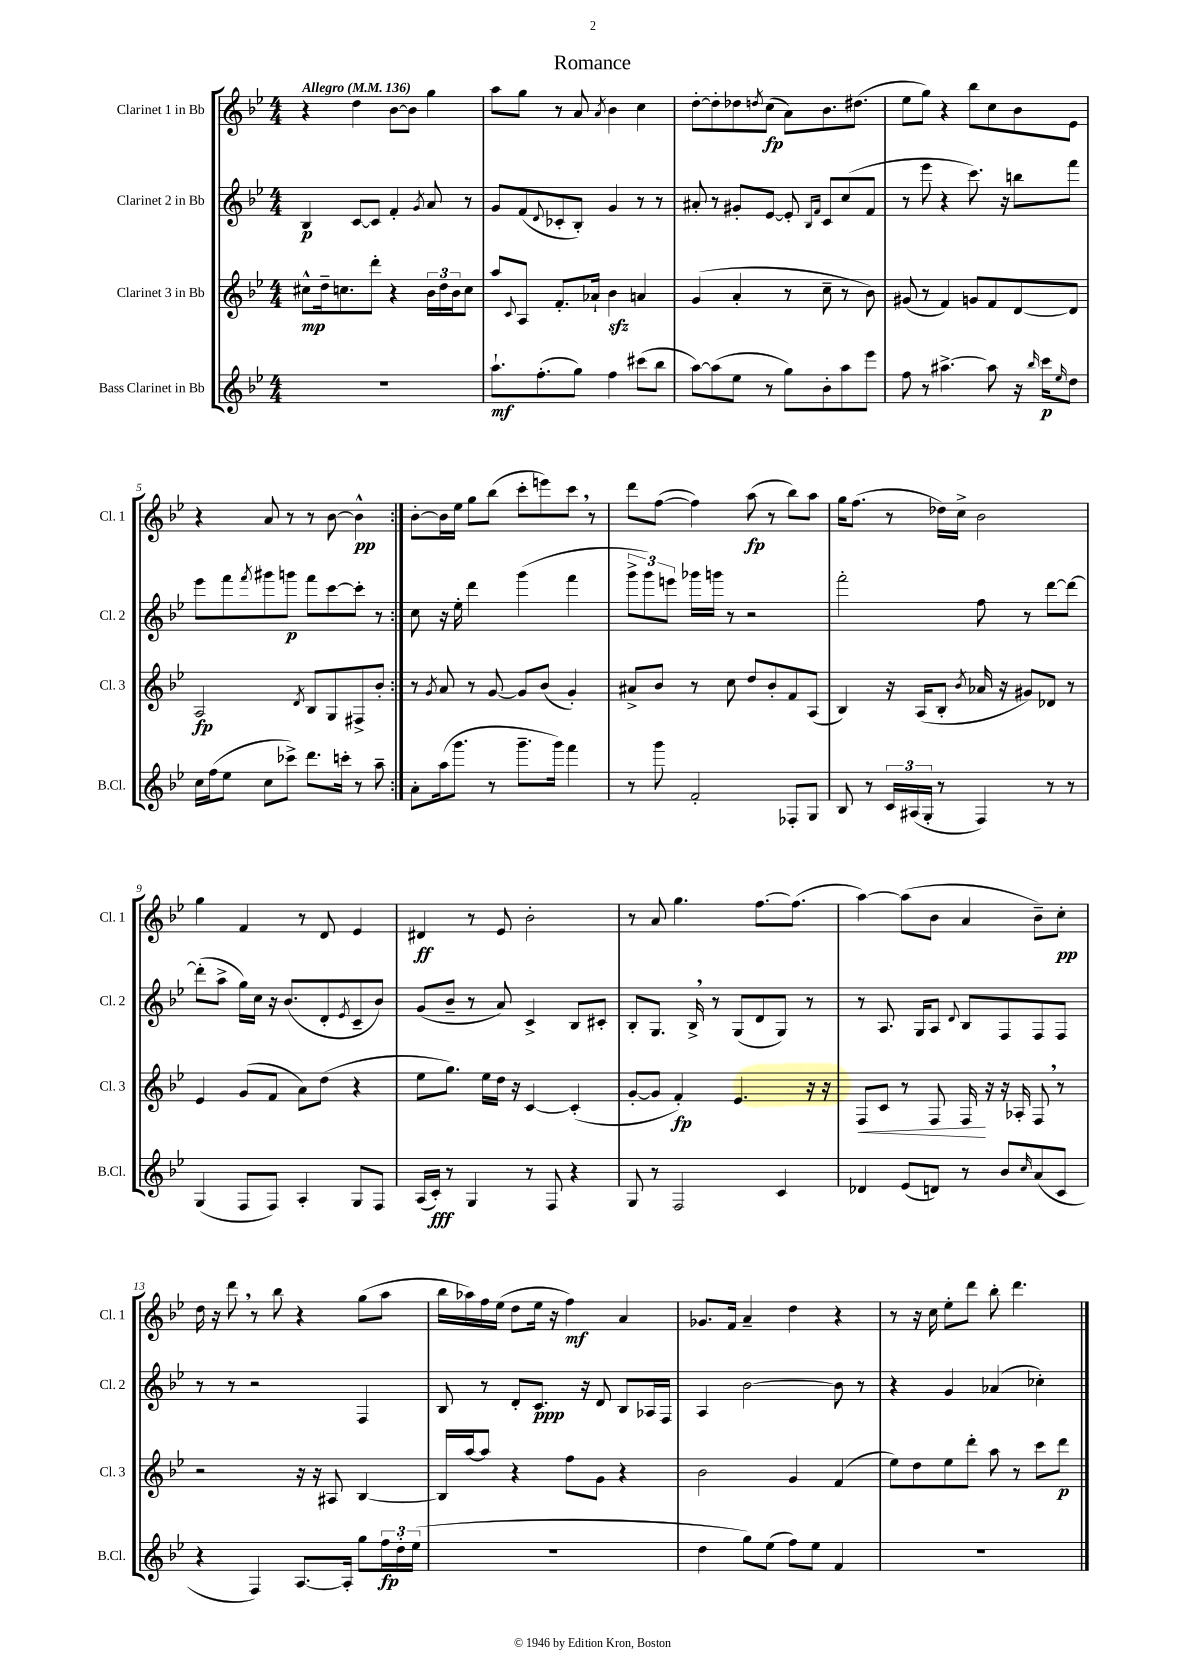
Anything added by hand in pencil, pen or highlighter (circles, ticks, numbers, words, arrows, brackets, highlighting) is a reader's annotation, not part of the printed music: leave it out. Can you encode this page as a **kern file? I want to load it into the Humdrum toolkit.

**kern	**kern	**kern	**kern
*staff4	*staff3	*staff2	*staff1
*clefG2	*clefG2	*clefG2	*clefG2
*k[b-e-]	*k[b-e-]	*k[b-e-]	*k[b-e-]
*M4/4	*M4/4	*M4/4	*M4/4
*MM136	*MM136	*MM136	*MM136
1r	8cc#^^\L	4B-/	4r
.	16dd~\k	.	.
.	8.cc\	.	.
.	.	[8c/L	4dd\
.	8ddd'\J	8c/]J	.
.	4r	4f'/	[8b-\L
.	.	.	8b-\]J
.	.	8qg/	.
.	24b-\LL	8a/	4gg\
.	24dd\	.	.
.	24b-\J	.	.
.	8cc\J	8r	.
=	=	=	=
8.aa`\L	8aa/L	8g/L	8aa\L
.	8qqc/	.	.
.	8A/J	(8f/	8gg\J
(8.ff'\	.	.	.
.	.	8qqd/	.
.	8.f'/L	8c-'/	8r
8gg\J)	.	8B-'/J)	8a/
.	16a-`/Jk	.	.
.	.	.	8qa/
4ff\	4b-\	4g/	4b-\
(8ccc#\L	4a/	8r	4cc\
8bb-\J	.	8r	.
=	=	=	=
[8aa\L)	(4g/	8a#'/	[8dd'\L
(8aa\]	.	8r	8dd'\]
8ee-\J	4a'/	8g#'/L	8dd-\
.	.	.	8qdd/
8r	.	[8e-/J	(8cc\J
8gg\L)	8r	8e-'/]	8a\L)
.	.	16qqB-/LL	.
.	.	16qqf/JJ	.
8b-'\	8cc~\	8c/L	8.b-\
8aa\	8r	(8cc/	.
.	.	.	(8.dd#\J
8eee-\J	8b-\)	8f/J	.
=	=	=	=
8ff\	(8g#/	8r	8ee-\L
8r	8r	8eee-\	8gg\J)
[4.aa#^\	4f/)	4r	4r
.	8g/L	8.ccc\)	8bb-\L
8aa#\]	8f/	.	8cc\
.	.	16r	.
16r	[8d/	8bb\L	8b-\
16qqbb-/	.	.	.
16ccc\LK	.	.	.
16qqee-/	.	.	.
8dd\J	8d/]J	8fff\J	8e-\J
=	=	=	=
16cc\LL	2A/	8eee-\L	4r
(16ff\J	.	.	.
8ee-\J	.	8fff\	.
.	.	8qfff/	.
8cc\L	.	8ggg#\	8a/
8ccc-^\J)	.	8ggg\J	8r
.	8qd/	.	.
8.ddd\L	8B-/L	8fff\L	8r
.	8G/	[8ccc\	[8b-\
16ccc'\Jk	.	.	.
8r	8F#^/	8ccc'\]J	4b-^^\]
8aa~\	8b-'/J	8r	.
=:|!	=:|!	=:|!	=:|!
8a'\L	8r	8cc\	[8b-'\L
.	8qg/	.	.
(16aa\k	8a/	16r	16b-\]L
8.ggg\J	.	16ee-'\	16ee-\JJ
.	8r	4ddd\	8gg\L
8r	[8g/	.	(8bb-\J
8.ggg~\L	8g/]L	(4ggg\	8ccc'\L
.	(8b-/J	.	8eee\)
16ggg\Jk)	.	.	.
4fff\	4g'/)	4fff\	8ccc\J
.	.	.	8r
=	=	=	=
8r	8a#^/L	12ggg^\L	8ddd\L
.	.	12ggg\)	.
8ggg\	8b-/J	.	([8ff\J
.	.	12eee\J	.
2f'/	8r	16ggg-\LL	4ff\])
.	.	16ggg\JJ	.
.	8cc\	8r	.
.	8dd/L	2r	(8aa\
.	8b-'/	.	8r
8F-'/L	8f/	.	8bb-\L)
8G/J	(8A/J	.	8aa\J
=	=	=	=
8B-/	4B-/)	2fff'\	16gg\LK
.	.	.	(8.ff\J
8r	.	.	.
24c/LL	16r	.	8r
(24A#/	.	.	.
.	(16A/LK	.	.
24G'/JJ	.	.	.
8r	8B-'/J	.	16dd-\LL)
.	.	.	16cc^\JJ
.	8qb-/	.	.
4F/)	16a-/	8ff\	2b-\
.	16r	.	.
.	8g#/L)	8r	.
8r	8d-/J	[8ddd\L	.
8r	8r	8ddd\_J	.
=	=	=	=
(4G/	4e-/	(8ddd'\]L	4gg\
.	.	8aa^\J	.
8F/L	(8g/L	16gg\LL)	4f/
.	.	16cc\JJ	.
8F/J)	8f/J	16r	.
.	.	(8.b-/L	.
4A'/	8a\L)	.	8r
.	(8dd\J	8d'/	8d/
.	.	8qe-/	.
8G/L	4r	8c~/	4e-/
8F/J	.	8b-/J)	.
=	=	=	=
(16A/LL	8ee-\L	(8g/L	4d#/
16c'/JJ)	.	.	.
8r	8.gg\J)	8b-~/J	.
4G/	.	8r	8r
.	16ee-\LL	.	.
.	16dd\JJ	8a/)	8e-/
.	16r	.	.
8r	[4c/	4c^/	2b-'\
8F/	.	.	.
4r	(4c'/]	8B-/L	.
.	.	8c#'/J	.
=	=	=	=
8G/	[8g'/L	8B-'/L	8r
8r	8g/]J	8.G/J	8a/
2F/	4f'/)	.	4.gg\
.	.	16B-^/	.
.	.	8r	.
.	4.e-/	(8G/L	.
.	.	8d/	[8.ff\L
4c/	.	8G/J)	.
.	.	.	(8.ff\]J
.	16r	8r	.
.	16r	.	.
=	=	=	=
4d-/	8F/L	8r	[4aa\)
.	8c/J	8.A/	.
(8e-/L	8r	.	(8aa\]L
.	.	16G/LK	.
8d/J)	8F/	8A/J	8b-\J
.	.	8qqd/	.
8r	16F/	8B-/L	4a/
.	16r	.	.
8b-/L	16r	8F/	.
.	16A-'/	.	.
16qqcc/	.	.	.
(8a/	8F/	8F/	8b-~\L)
8c/J	8r	8F/J	8cc'\J
=	=	=	=
4r	2r	8r	16dd\
.	.	.	16r
.	.	8r	8ddd\
4F/)	.	2r	8r
.	.	.	8bb-\
[8.A/L	16r	.	4r
.	16r	.	.
.	8A#/	.	.
16A'/]Jk	.	.	.
8gg\L	[4B-/	4F/	(8gg\L
24ff\L	.	.	8aa\J
24dd'\	.	.	.
(24ee-\JJ	.	.	.
=	=	=	=
1r	16B-/]LL	8B-/	16bb-\LL
.	[16aa/J	.	16aa-\)
.	8aa/]J	8r	16ff\
.	.	.	(16ee-\JJ
.	4r	8d'/L	8dd\L
.	.	8.c/J	16ee-\Jk
.	.	.	16r
.	8ff\L	.	4ff\)
.	.	16r	.
.	8g\J	8d/	.
.	4r	8B-/L	4a/
.	.	16A-/L	.
.	.	16F/JJ	.
=	=	=	=
4dd\	2b-\	4A/	8.g-/L
.	.	.	16f/Jk
8gg\L)	.	[2b-\	4a~/
(8ee-\J	.	.	.
8ff\L)	4g/	.	4dd\
8ee-\J	.	.	.
4f/	(4f/	8b-\]	4r
.	.	8r	.
=	=	=	=
1r	8ee-\L)	4r	8r
.	8dd\	.	16r
.	.	.	16cc\
.	8ee-\	4g/	8ee-'\L
.	8ddd'\J	.	8ddd\J
.	8aa\	(4a-/	8bb-'\
.	8r	.	4.ddd\
.	8ccc\L	4cc-'\)	.
.	8ddd\J	.	.
==	==	==	==
*-	*-	*-	*-
